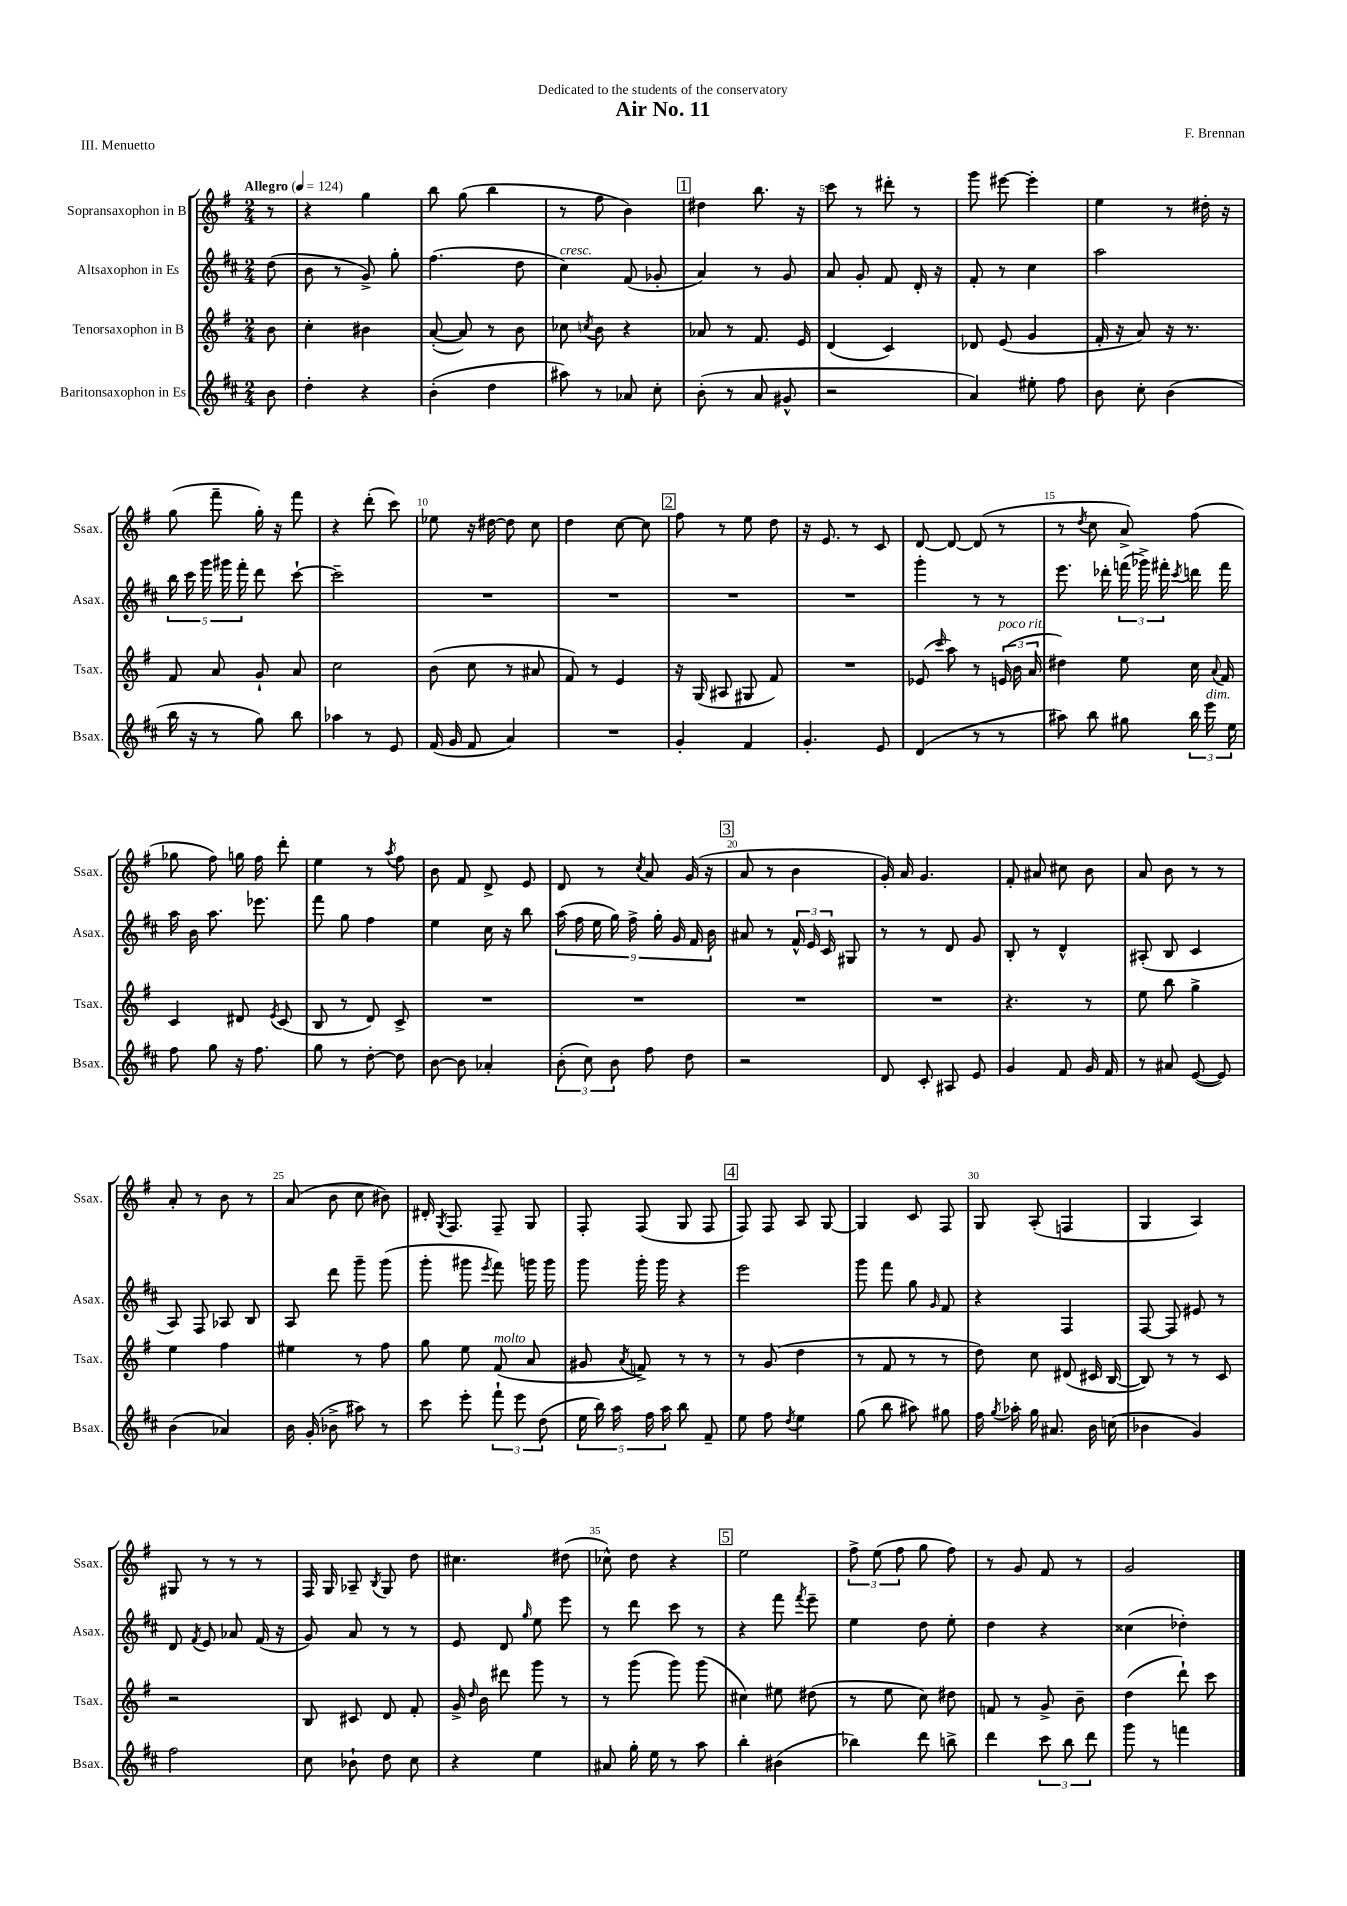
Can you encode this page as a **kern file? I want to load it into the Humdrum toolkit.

**kern	**kern	**kern	**kern
*part4	*part3	*part2	*part1
*staff4	*staff3	*staff2	*staff1
*I"Baritonsaxophon in Es	*I"Tenorsaxophon in B	*I"Altsaxophon in Es	*I"Sopransaxophon in B
*I'Bsax.	*I'Tsax.	*I'Asax.	*I'Ssax.
*clefG2	*clefG2	*clefG2	*clefG2
*k[f#c#]	*k[f#]	*k[f#c#]	*k[f#]
*M2/4	*M2/4	*M2/4	*M2/4
*MM124	*MM124	*MM124	*MM124
=	=	=	=
!	!	!	!LO:TX:a:B:t=Allegro
8b\	8b\	(8dd\	8r
=1	=1	=1	=1
4dd'\	4cc'\	8b\	4r
.	.	8r	.
4r	4b#X\	8g^/)	4gg\
.	.	8gg'\	.
=2	=2	=2	=2
(4b'\	([8a'/	(4.ff#\	8bb\
.	8a/])	.	(8gg\
4dd\	8r	.	4bb\
.	8b\	8dd\	.
=3	=3	=3	=3
!	!	!LO:TX:a:i:t=cresc.	!
8aa#X\)	8cc-X\	4cc#\)	8r
.	8qccn/	.	.
8r	8b\	.	8ff#\
8a-X/	4r	(8f#/	4b\)
8cc#'\	.	8g-X'/	.
!!LO:REH:place=s1:t=1
=4	=4	=4	=4
(8b'\	8a-X/	4a/)	4dd#X\
8r	8r	.	.
8a/	8.f#/	8r	8.bb\
8g#X^^/	.	8g/	.
.	16e/	.	16r
=5	=5	=5	=5
2r	(4d/	8a/	8ccc\
.	.	8g'/	8r
.	4c/)	8f#/	8ddd#X'\
.	.	16d'/	8r
.	.	16r	.
=6	=6	=6	=6
4a/)	8d-X/	8f#'/	8ggg\
.	(8e/	8r	[8eee#X\
8ee#X'\	4g/	4cc#\	4eee#'\]
8ff#\	.	.	.
=7	=7	=7	=7
8b\	16f#'/	2aa\	4ee\
.	16r	.	.
8cc#'\	8a/)	.	.
(4b\	16r	.	8r
.	8.r	.	.
.	.	.	16dd#X'\
.	.	.	16r
!!LO:LB:g=z
=8	=8	=8	=8
16bb\	8f#/	20bb\	(8gg\
.	.	20ccc#\	.
16r	.	.	.
.	.	20ggg\	.
8r	8a/	.	8fff#~\
.	.	20ggg#X\	.
.	.	20fff#'\	.
8gg\)	8g`/	8ddd\	16gg'\)
.	.	.	16r
8bb\	8a/	[8ccc#`\	8fff#\
=9	=9	=9	=9
4aa-X\	2cc\	2ccc#~\]	4r
8r	.	.	(8ddd'\
8e/	.	.	8ccc\)
=10	=10	=10	=10
(16f#/	(8b\	2r	8ee-X\
16g/	.	.	.
8f#/	8cc\	.	16r
.	.	.	[16dd#X\
4a/)	8r	.	8dd#\]
.	8a#X/	.	8cc\
=11	=11	=11	=11
2r	8f#/)	2r	4dd\
.	8r	.	.
.	4e/	.	[8cc\
.	.	.	8cc\]
!!LO:REH:place=s1:t=2
=12	=12	=12	=12
4g'/	16r	2r	8ff#\
.	(16G/	.	.
.	8A#X/	.	8r
4f#/	8G#X/	.	8ee\
.	8f#/)	.	8dd\
=13	=13	=13	=13
4.g'/	2r	2r	16r
.	.	.	8.e/
.	.	.	8r
8e/	.	.	8c/
=14	=14	=14	=14
(4d/	(8e-X/	4ggg'\	[8d/
.	16qqccc/	.	.
.	8aa\)	.	8d/_
8r	8r	8r	(8d/]
!	!LO:TX:a:i:t=poco rit.	!	!
8r	(24en/	8r	8r
.	24b\	.	.
.	24a/	.	.
=15	=15	=15	=15
8aa#X\)	4dd#X\)	8.eee\	8r
.	.	.	8qdd/
8bb\	.	.	8cc\
.	.	16ddd-X'\	.
8gg#X\	8ee\	(24fffn\	8a^/)
.	.	24ggg-X^\)	.
.	.	24fff#X'\	.
.	.	8qccc#/	.
24bb\	16cc\	16dddn\	(8ff#\
!LO:TX:a:i:t=dim.	!	!	!
24eee\	.	.	.
.	8qqa/	.	.
.	16f#/	16fff#\	.
24ee\	.	.	.
!!LO:LB:g=z
=16	=16	=16	=16
8ff#\	4c/	16aa\	8gg-X\
.	.	16b\	.
8gg\	.	8.aa\	8ff#\)
16r	8d#X/	.	16ggn\
8.ff#\	.	8.eee-X\	16ff#\
.	8qe/	.	.
.	(8c/	.	8ddd'\
=17	=17	=17	=17
8gg\	8B/	8fff#\	4ee\
8r	8r	8gg\	.
[8dd'\	8d/)	4ff#\	8r
.	.	.	8qaa/
8dd\]	8c^/	.	8ff#\
=18	=18	=18	=18
[8b\	2r	4ee\	8b\
8b\]	.	.	8f#/
4a-X'/	.	16cc#\	8d^/
.	.	16r	.
.	.	8bb\	8e/
=19	=19	=19	=19
(12b'\	2r	(18aa\	8d/
.	.	18ff#\	.
12cc#\)	.	.	.
.	.	18ee\	.
.	.	.	8r
12b\	.	18gg\)	.
.	.	18ff#^\	.
.	.	.	8qcc/
8ff#\	.	.	8a/
.	.	18gg'\	.
.	.	18g/	.
8dd\	.	.	(16g/
.	.	18f#/	.
.	.	.	16r
.	.	18b\	.
!!LO:REH:place=s1:t=3
=20	=20	=20	=20
2r	2r	8a#X/	8a/
.	.	8r	8r
.	.	24f#^^/	4b\
.	.	24e/	.
.	.	24c#/	.
.	.	8G#X/	.
=21	=21	=21	=21
8d/	2r	8r	16g'/)
.	.	.	16a/
8c#'/	.	8r	4.g/
8A#X/	.	8d/	.
8e/	.	8g/	.
=22	=22	=22	=22
4g/	4.r	8B'/	8f#'/
.	.	8r	8a#X/
8f#/	.	4d^^/	8cc#X\
16g/	8r	.	8b\
16f#/	.	.	.
=23	=23	=23	=23
8r	8ee\	(8A#X'/	8a/
8a#X/	8bb\	8B/	8b\
([8e/	4gg^\	4c#/	8r
8e/])	.	.	8r
!!LO:LB:g=z
=24	=24	=24	=24
(4b\	4ee\	8A/)	8a'/
.	.	8F#/	8r
4a-X/)	4ff#\	8A-X/	8b\
.	.	8B/	8r
=25	=25	=25	=25
16b\	4ee#X\	8A/	(8a/
(16g'/	.	.	.
8b-X^\	.	8ddd\	8b\
8aa#X\)	8r	8ggg~\	8cc\
8r	8ff#\	(8ggg\	8b#X\)
=26	=26	=26	=26
8ccc#\	8gg\	8ggg'\	16d#X'/
.	.	.	8qG/
.	.	.	8.F#/
8eee'\	8ee\	8ggg#X\	.
.	.	8qeee/	.
!	!LO:TX:a:i:t=molto	!	!
12fff#`\	(8f#/	8fff#\)	8F#~/
12eee\	.	.	.
.	8a/	16gggn\	8G/
(12dd\	.	.	.
.	.	16ggg\	.
=27	=27	=27	=27
20ee\	8g#X/	8ggg\	8F#'/
20bb\)	.	.	.
20aa\	.	.	.
.	8qa/	.	.
.	8fn^/)	16ggg'\	(8F#/
20ff#\	.	.	.
.	.	16ggg\	.
20aa\	.	.	.
8bb\	8r	4r	8G/
8f#~/	8r	.	8F#/
!!LO:REH:place=s1:t=4
=28	=28	=28	=28
8ee\	8r	2eee\	8F#/)
8ff#\	(8g/	.	8F#/
8qdd/	.	.	.
4ee\	4dd\	.	8A/
.	.	.	[8G/
=29	=29	=29	=29
(8gg\	8r	8ggg\	4G/]
8bb\	8f#/	8fff#\	.
8aa#X\)	8r	8gg\	8c/
.	.	16qqg/	.
8gg#X\	8r	8f#/	8F#/
=30	=30	=30	=30
16ff#\	8dd\)	4r	8G/
8qgg/	.	.	.
16aa-X'\	.	.	.
16gg\	8cc\	.	(8A'/
8.a#X/	.	.	.
.	(8d#X/	4F#/	4Fn/
16b\	16c#X/	.	.
(16ccn\	[16B/	.	.
=31	=31	=31	=31
4b-X\	8B/])	[8F#/	4G/
.	8r	8F#/]	.
4g/)	8r	8e#X/	4A/)
.	8c/	8r	.
!!LO:LB:g=z
=32	=32	=32	=32
2ff#\	2r	8d/	8G#X/
.	.	8qf#/	.
.	.	8e/	8r
.	.	8a-X/	8r
.	.	(16f#/	8r
.	.	16r	.
=33	=33	=33	=33
8cc#\	8B/	8g/)	16F#/
.	.	.	16G/
8b-X`\	8c#X/	8a/	8A-X~/
.	.	.	8qB/
8dd\	8d/	8r	8G/
8cc#\	8f#'/	8r	8dd\
=34	=34	=34	=34
4r	16g^/	8e/	4.cc#X\
.	16qqdd/	.	.
.	16b\	.	.
.	8ddd#X\	8d/	.
.	.	16qqgg/	.
4ee\	8ggg\	8ee\	.
.	8r	8eee\	(8dd#X\
=35	=35	=35	=35
8a#X/	8r	8r	8cc-X^^\)
16gg'\	(8ggg\	8ddd\	8dd\
16ee\	.	.	.
8r	8ggg\)	8ccc#\	4r
8aa\	(8ggg\	8r	.
!!LO:REH:place=s1:t=5
=36	=36	=36	=36
4bb'\	4cc#X\)	4r	2ee\
(4b#X\	8ee#X\	8fff#\	.
.	.	8qfff#/	.
.	(8dd#X\	8eee~\	.
=37	=37	=37	=37
4bb-X\)	8r	4ee\	12ff#^\
.	.	.	(12ee\
.	8ee\	.	.
.	.	.	12ff#\
8ddd\	8cc\)	8dd\	8gg\
8bbn^\	8dd#X\	8ee'\	8ff#\)
=38	=38	=38	=38
4ddd\	8fn/	4dd\	8r
.	8r	.	8g/
12ccc#\	8g^/	4r	8f#/
12bb\	.	.	.
.	8b~\	.	8r
12ddd\	.	.	.
=39	=39	=39	=39
8ggg\	(4dd\	(4cc##X\	2g/
8r	.	.	.
4fffn\	8ddd`\)	4dd-X'\)	.
.	8ccc\	.	.
==	==	==	==
*-	*-	*-	*-
